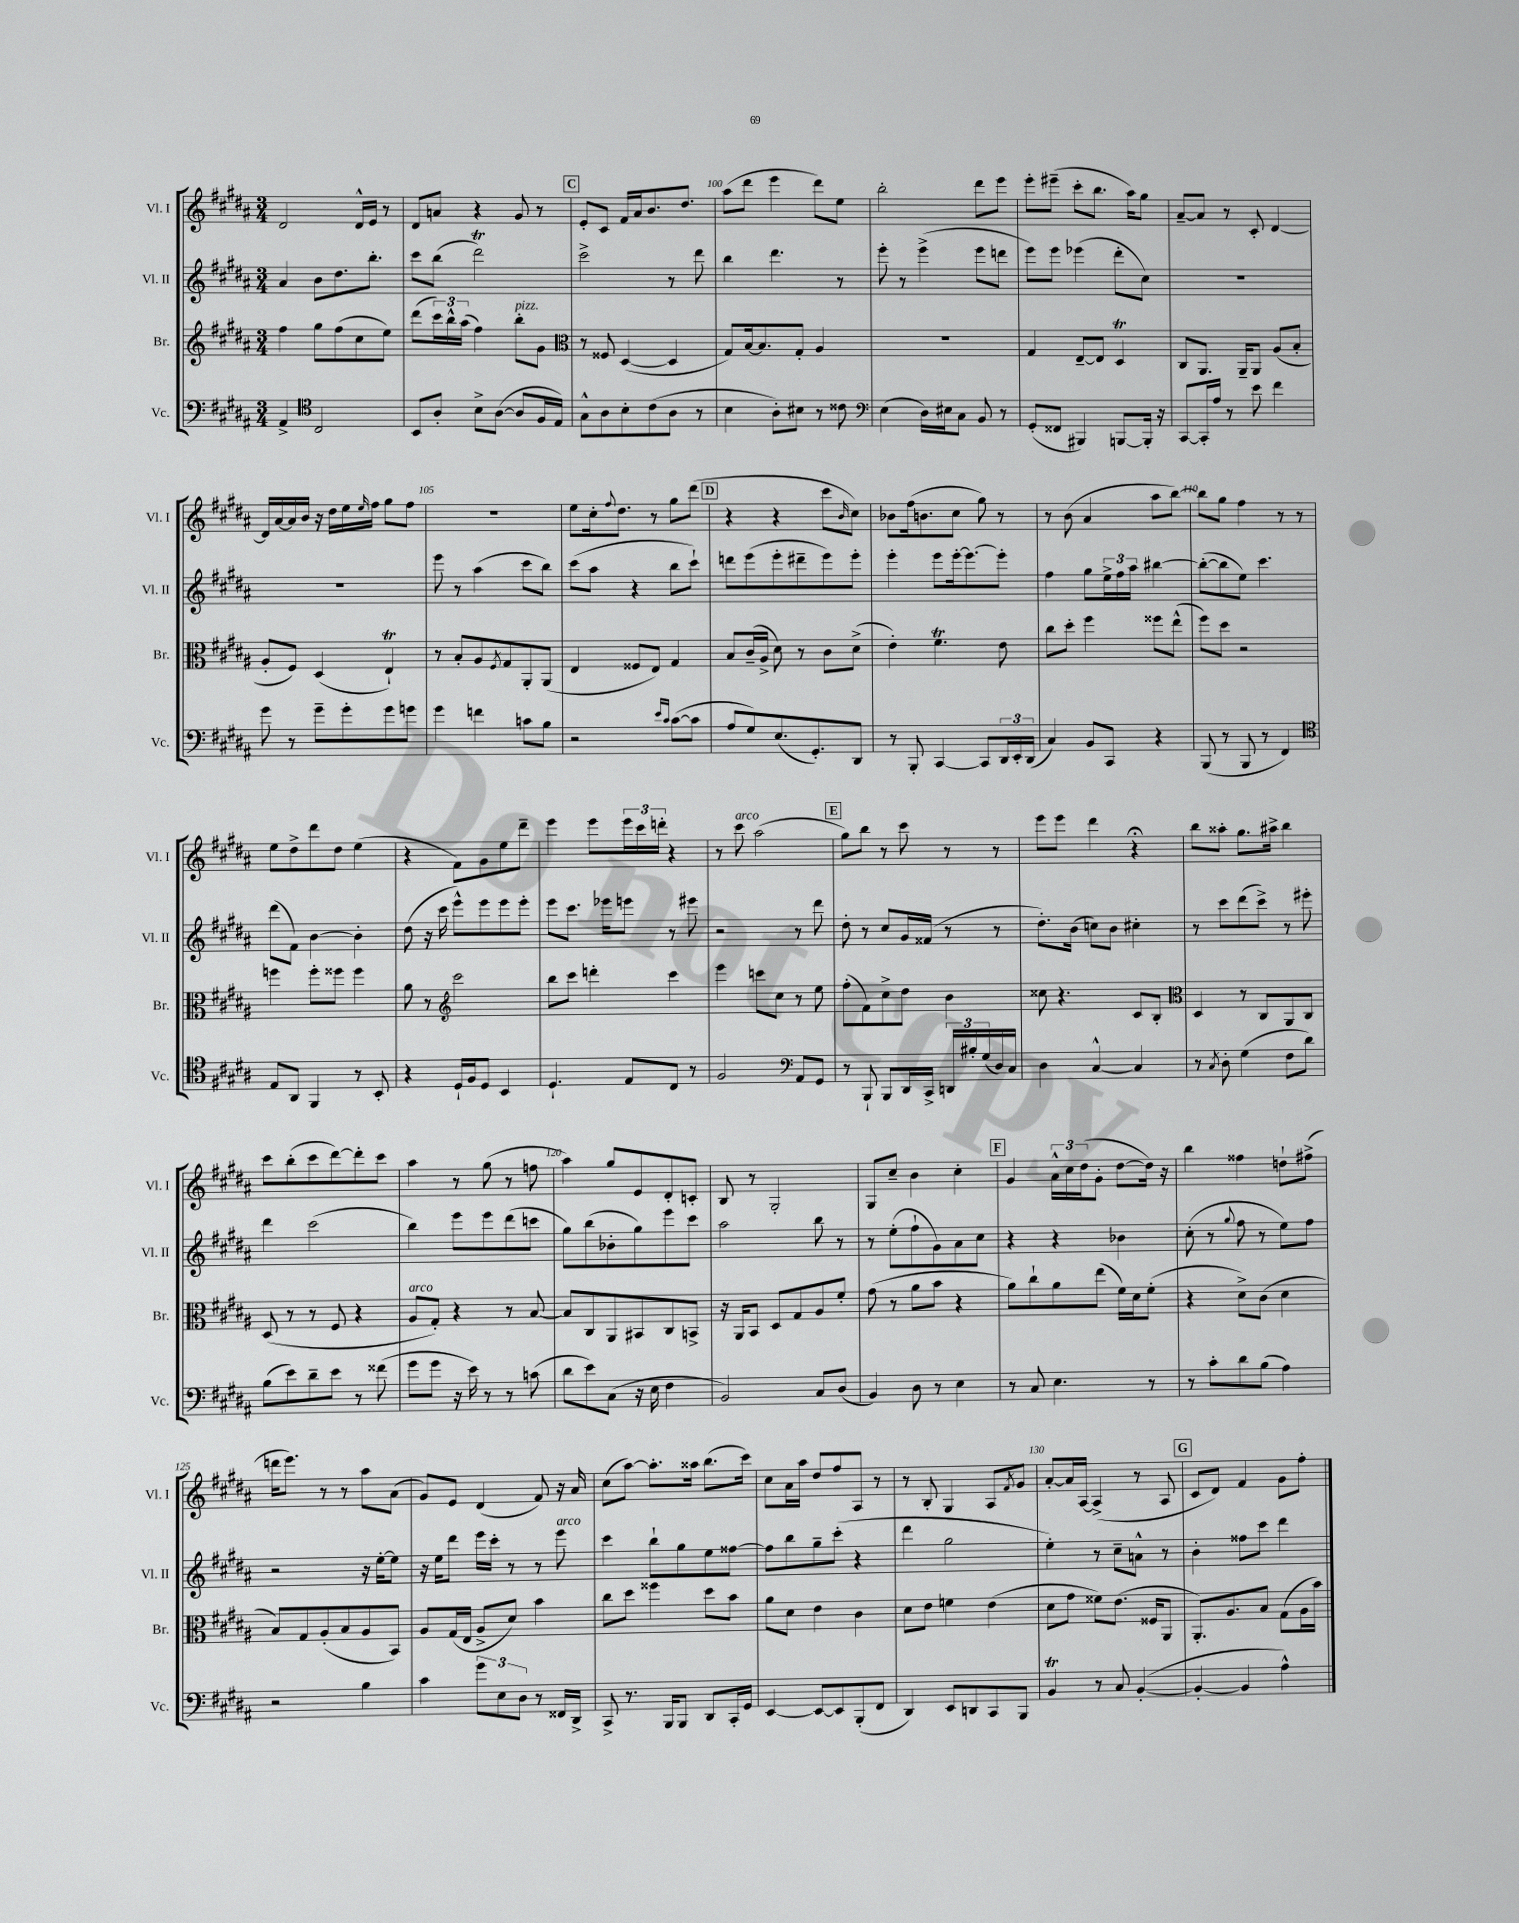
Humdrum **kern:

**kern	**kern	**kern	**kern
*staff4	*staff3	*staff2	*staff1
*clefF4	*clefG2	*clefG2	*clefG2
*k[f#c#g#d#a#]	*k[f#c#g#d#a#]	*k[f#c#g#d#a#]	*k[f#c#g#d#a#]
*M3/4	*M3/4	*M3/4	*M3/4
4AA#^/	4ff#\	4a#/	2d#/
*clefC4	*	*	*
2C#/	8gg#\L	8b\L	.
.	(8ff#\	8.dd#\	.
.	8cc#\	.	16d#^^/LL
.	.	8.bb'\J	16e/JJ
.	8ee\J)	.	8r
=	=	=	=
8BB/L	(8ddd#\L	8ccc#\L	8d#/L
8A#'/J	24ccc#\L)	(8bb\J	8a/J
.	24bb^^\	.	.
.	(24aa#\JJ	.	.
8B^\L	4ff#\)	2ddd#\)	4r
([8A#\J	.	.	.
8A#/]L	8bb'\L	.	8g#/
16F#/L	8g#\J	.	8r
16E/JJ)	.	.	.
=	=	=	=
*	*clefC3	*	*
8G#^^\L	8r	2ccc#^\	8e'/L
8A#\	8F##/	.	8c#/J
8B'\	([4D#/	.	16f#/LL
.	.	.	16a#/J
(8c#\	.	.	8.b/
8A#\J	4D#/]	8r	.
.	.	.	8.dd#/J
8r	.	8ddd#\	.
=	=	=	=
4B\	8G#/L)	4bb\	(8aa#\L
.	[16B/k	.	8ddd#\J
.	8.B/]	.	.
8A#'\L)	.	4.ddd#\	4eee\
8B#\J	8G#'/J	.	.
8r	4A#/	.	8ddd#\L)
8c##\	.	8r	8ee\J
=	=	=	=
*clefF4	*	*	*
(4E\	2.r	8eee'\	2bb'\
.	.	8r	.
16D#\LL)	.	(4eee^\	.
16E#\J	.	.	.
8C#\J	.	.	.
8BB/	.	8eee\L	8ddd#\L
8r	.	8ddd\J	8eee\J
=	=	=	=
(8GG#'/L	4G#/	8eee\L)	8eee'\L
8FF##/J	.	8eee\J	(8eee#~\J
4BBB#/)	[8E~/L	(4eee-\	8ccc#'\L
.	8E/]J	.	8.bb\J
[8BBB/L	4D#/	8ddd#'\L	.
.	.	.	16aa#\LK)
16BBB'/]Jk	.	8cc#\J)	8gg#\J
16r	.	.	.
=	=	=	=
[8CC#/L	8C#/L	2.r	[8a#~/L
16CC#'/]L	8.AA#/J	.	8a#/]J
16A#/JJ	.	.	.
8r	.	.	8r
.	16AA#~/LK	.	.
8e\	8AA#/J	.	8c#'/
4f#\	(8A#/L	.	[4d#/
.	8B'/J	.	.
=	=	=	=
8g#\	8A#'/L	2.r	16d#/]LL
.	.	.	[16a#/
8r	8F#/J)	.	16a#/]
.	.	.	16b/JJ
8g#~\L	(4D#/	.	16r
.	.	.	16dd#\LL
8g#'\	.	.	16ee\
.	.	.	16qqee/
.	.	.	16ff#\JJ
8g#\	4E`/)	.	8gg#\L
8g\J	.	.	8ff#\J
=	=	=	=
4g#\	8r	8eee\	2.r
.	8B'/L	8r	.
4f\	8A#/	(4aa#\	.
.	8qF#/	.	.
.	8G#/	.	.
8c\L	8AA#'/	8ccc#\L	.
8B\J	(8AA#/J	8bb\J)	.
=	=	=	=
2r	4E/	(8ccc#\L	8ee\L
.	.	8aa#\J	16cc#'\k
.	.	.	8qqff#/
.	.	.	8.dd#\J
.	8F##/L	4r	.
.	8E/J)	.	8r
16qqe/LL	.	.	.
16qqc#/JJ	.	.	.
([8c#\L	4G#/	8bb\L	8gg#\L
8c#\]J	.	8ccc#`\J)	(8ddd#\J
=	=	=	=
8A#/L	8B/L	8ddd\L	4r
8G#/)	(16c#~/L	(8eee\	.
.	16A#^/JJ	.	.
(8.E/	8d#\)	8eee'\	4r
.	8r	8ddd#~\	.
8.GG#'/)	.	.	.
.	8c#\L	8eee\)	8ccc#\L
.	.	.	16qqb/
8DD#/J	(8d#^\J	8eee'\J	8cc#\J)
=	=	=	=
8r	4e'\)	4eee'\	8b-\L
8BBB'/	.	.	(16ff#\k
.	.	.	8.b\
[4CC#/	4.f#\	8eee\L	.
.	.	[16eee'\k	8cc#\J
.	.	8.eee\_	.
8CC#/]L	.	.	8gg#\)
24DD#/L	8e\	8eee'\]J	8r
24EE'/	.	.	.
(24DD#/JJ	.	.	.
=	=	=	=
4C#/)	8cc#\L	4ff#\	8r
.	8dd#'\J	.	(8b\
8BB/L	4ff#\	8gg#\L	4a#/
8CC#/J	.	24ee^\L	.
.	.	24ff#\	.
.	.	24aa#\JJ	.
4r	8ff##\L	[4bb#\	8aa#\L
.	(8ee^^\J	.	[8bb\J)
=	=	=	=
(8BBB/	8ff#\L)	(8bb#'\_L	8bb\]L
8r	8dd#\J	8bb#\]	8gg#\J
8BBB/	2r	8ee\J)	4ff#\
8r	.	4.ccc#\	.
4FF#/)	.	.	8r
.	.	.	8r
=	=	=	=
*clefC4	*	*	*
8E/L	4ff\	(8ddd#\L	8ee\L
8AA#/J	.	8f#\J)	8dd#^\
4FF#/	8ff'\L	[4b\	8ddd#\
.	8ff##\J	.	8dd#\J
8r	4ff##\	4b'\]	(4ee\
8BB'/	.	.	.
=	=	=	=
4r	8a#\	(8dd#\	4r
.	8r	16r	.
.	.	16ccc#\	.
*	*clefG2	*	*
16D#`/LL	2ccc#\	8eee^^\L)	8f#\L)
16F#/J	.	.	.
8D#/J	.	8eee\	8g#\
4BB/	.	8eee\	8ee\
.	.	8eee'\J	8ddd#~\J
=	=	=	=
4.D#`/	8bb\L	8eee\L	4eee\
.	8ccc#\J	8.ccc#\J	.
.	4ddd'\	.	8eee\L
.	.	16eee-\LK	.
8E/L	.	8eee\J	24eee\L
.	.	.	24ccc#\
.	.	.	24ddd'\JJ
8C#/J	4ccc#\	8r	4r
8r	.	8eee#\	.
=	=	=	=
2F#/	4eee\	2r	8r
.	.	.	8ccc#\
.	8ccc\L	.	(2aa#\
.	8cc#\J	.	.
*clefF4	*	*	*
8AA#/L	8r	8r	.
8GG#/J	8ee\	8ddd#\	.
=	=	=	=
8r	(8ff#'\L	8dd#'\	8gg#\L)
8BBB`/	8f#\)	8r	8bb\J
8BBB/L	8cc#^\	8cc#/L	8r
16DD#/L	8dd#\J	16g#/L	8ccc#\
16CC#^/JJ	.	(16f##/JJ	.
24DD/LL	4b\	8r	8r
24B#'/	.	.	.
(24G#/	.	.	.
16D#/)	.	8r	8r
16C#/JJ	.	.	.
=	=	=	=
4D#\	8cc##\	8.dd#'\L)	8eee\L
.	4.r	.	8eee\J
.	.	(16b\Jk	.
[4C#^^/	.	8cc\L)	4ddd#\
.	.	8b\J	.
4C#/]	8c#/L	4cc#'\	4r;
.	8B'/J	.	.
=	=	=	=
*	*clefC3	*	*
8r	4D#/	8r	8bb\L
8qC#/	.	.	.
8D#'\	.	8ccc#\L	8aa##'\J
(4G#\	8r	(8ddd#\	8.gg#\L
.	8C#/L	8ccc#^\J)	.
.	.	.	16aa#^\Jk
8F#\L	8AA#/	8r	4bb\
8d#\J)	8C#/J	8eee#'\	.
=	=	=	=
(8B\L	(8D#/	4ddd#\	8ccc#\L
8e\)	8r	.	(8bb'\
8d#~\	8r	(2ccc#\	8ccc#\
8e\J	8F#/	.	[8ddd#\)
8r	4r	.	8ddd#'\]
(8f##\	.	.	8ccc#\J
=	=	=	=
8g#\L	8A#/L	4bb\)	4aa#\
8g#\J	8G#'/J)	.	.
16r	4r	8eee\L	8r
16e\)	.	.	.
8r	.	8eee\	(8gg#\
8r	8r	(8ddd#\	8r
(8c\	[8B/	8ccc\J	8ff\
=	=	=	=
8d#\L	8B/]L	8gg#\L)	4aa#\)
8e\)	8C#/	(8bb\	.
(8C#\J	8AA#/	8b-'\	8gg#/L
16r	8BB#/	8gg#\)	8e/
16E\	.	.	.
4F#\	8C#/	8eee\	8d#'/
.	8BB^/J	8ccc#\J	8c'/J
=	=	=	=
2BB/)	16r	2aa#\	8B/
.	16AA#/LK	.	.
.	8BB/J	.	8r
.	8D#/L	.	2G#'/
.	8G#/	.	.
8C#/L	8A#/	8bb\	.
(8D#/J	8f#'/J	8r	.
=	=	=	=
4BB/)	(8g#\	8r	8G#/L
.	8r	(8ee'\L	8cc#~/J
8D#\	8a#\L	8ff#`\	4b\
8r	8b\J	8g#\)	.
4E\	4r	8a#\	4cc#'\
.	.	8cc#\J	.
=	=	=	=
8r	8a#\L)	4r	4g#/
8C#/	8cc#`\	.	.
4.E\	8a#\	4r	24a#^^\LL
.	.	.	24cc#\
.	.	.	(24dd#\J
.	(8ee\J	.	8g#'\J
.	16f#\LL)	4b-\	[8dd#\L
.	16d#\J	.	.
8r	(8f#'\J	.	16dd#\]Jk)
.	.	.	16r
=	=	=	=
8r	4r	(8cc#'\	4bb\
8c#'\L	.	8r	.
.	.	8qqgg#/	.
8d#\	8d#^\L)	8ff#\	4ff##\
(8B\J	(8c#\J	8r	.
4A#\)	4d#\	8ee\L)	8dd`\L
.	.	8ff#\J	(8ff#^\J
=	=	=	=
2r	8B/L)	2r	16ddd\LK
.	.	.	8.eee\J)
.	8G#/	.	.
.	(8A#'/	.	8r
.	8B/	.	8r
4B\	8A#/	16r	8aa#\L
.	.	[16ee'\LK	.
.	8BB/J)	8ee\]J	(8a#\J
=	=	=	=
4c#\	8A#/L	16r	8g#/L)
.	.	16ee\LK	.
.	(16G#/L	8ddd#\J	8e/J
.	16E/JJ	.	.
12g#\L	8A#^/L	16eee\LL	(4d#/
.	.	16ccc#'\JJ	.
12E\	.	.	.
.	8d#/J)	8r	.
12D#\J	.	.	.
8r	4b\	8r	8f#/)
16FF##/LL	.	8eee\	16r
16DD#^/JJ	.	.	16a#/
=	=	=	=
8CC#^/	8cc#\L	4ccc#\	(8cc#\L
8.r	8dd#\J	.	[8aa#\J)
.	4ff##\	8bb`\L	8.aa#'\]L
16BBB/LK	.	.	.
8BBB/J	.	8gg#\	.
.	.	.	16aa##\Jk
8DD#/L	8dd#\L	8ee\	(8.bb\L
16CC#'/L	8b\J	[8ff##\J	.
16GG#/JJ	.	.	16ccc#\Jk)
=	=	=	=
[4EE/	8a#\L	8ff##\]L	8cc#\L
.	8d#\J	8bb\	16a#\L
.	.	.	16aa#\JJ
8EE/_L	4e\	8gg#~\	8dd#/L
8EE/]	.	(8ccc#'\J	8ff#/
(8BBB'/	4c#\	4r	8A#/J
8FF#/J	.	.	8r
=	=	=	=
4DD#/)	8d#\L	4ddd#\	8r
.	8e\J	.	8B'/
8EE/L	4f\	2gg#\	4G#/
8DD/	.	.	.
8CC#/	(4e\	.	8A#/L
.	.	.	8qf#/
8BBB/J	.	.	8g#/J
=	=	=	=
4BB/	8d#\L	4ee'\)	[8a#'/L
.	8g#\J	.	16a#/]L
.	.	.	[16A#/JJ
8r	8f##\L)	8r	(4A#^/]
8C#/	(8.e\J	8cc#~\L	.
([4BB'/	.	8a^^\J	8r
.	16F##/LK	.	.
.	8AA#/J	8r	8A#/
=	=	=	=
4BB'/_	8.AA#'/L)	4b'\	8c#/L
.	.	.	8d#/J)
.	8.A#/	.	.
4BB/]	.	8ff##\L	4f#/
.	8B/J	8ccc#\J	.
4A#^^\)	(8G#\L	4ddd#\	8g#\L
.	16A#\L	.	8ff#'\J
.	16b\JJ)	.	.
==	==	==	==
*-	*-	*-	*-
